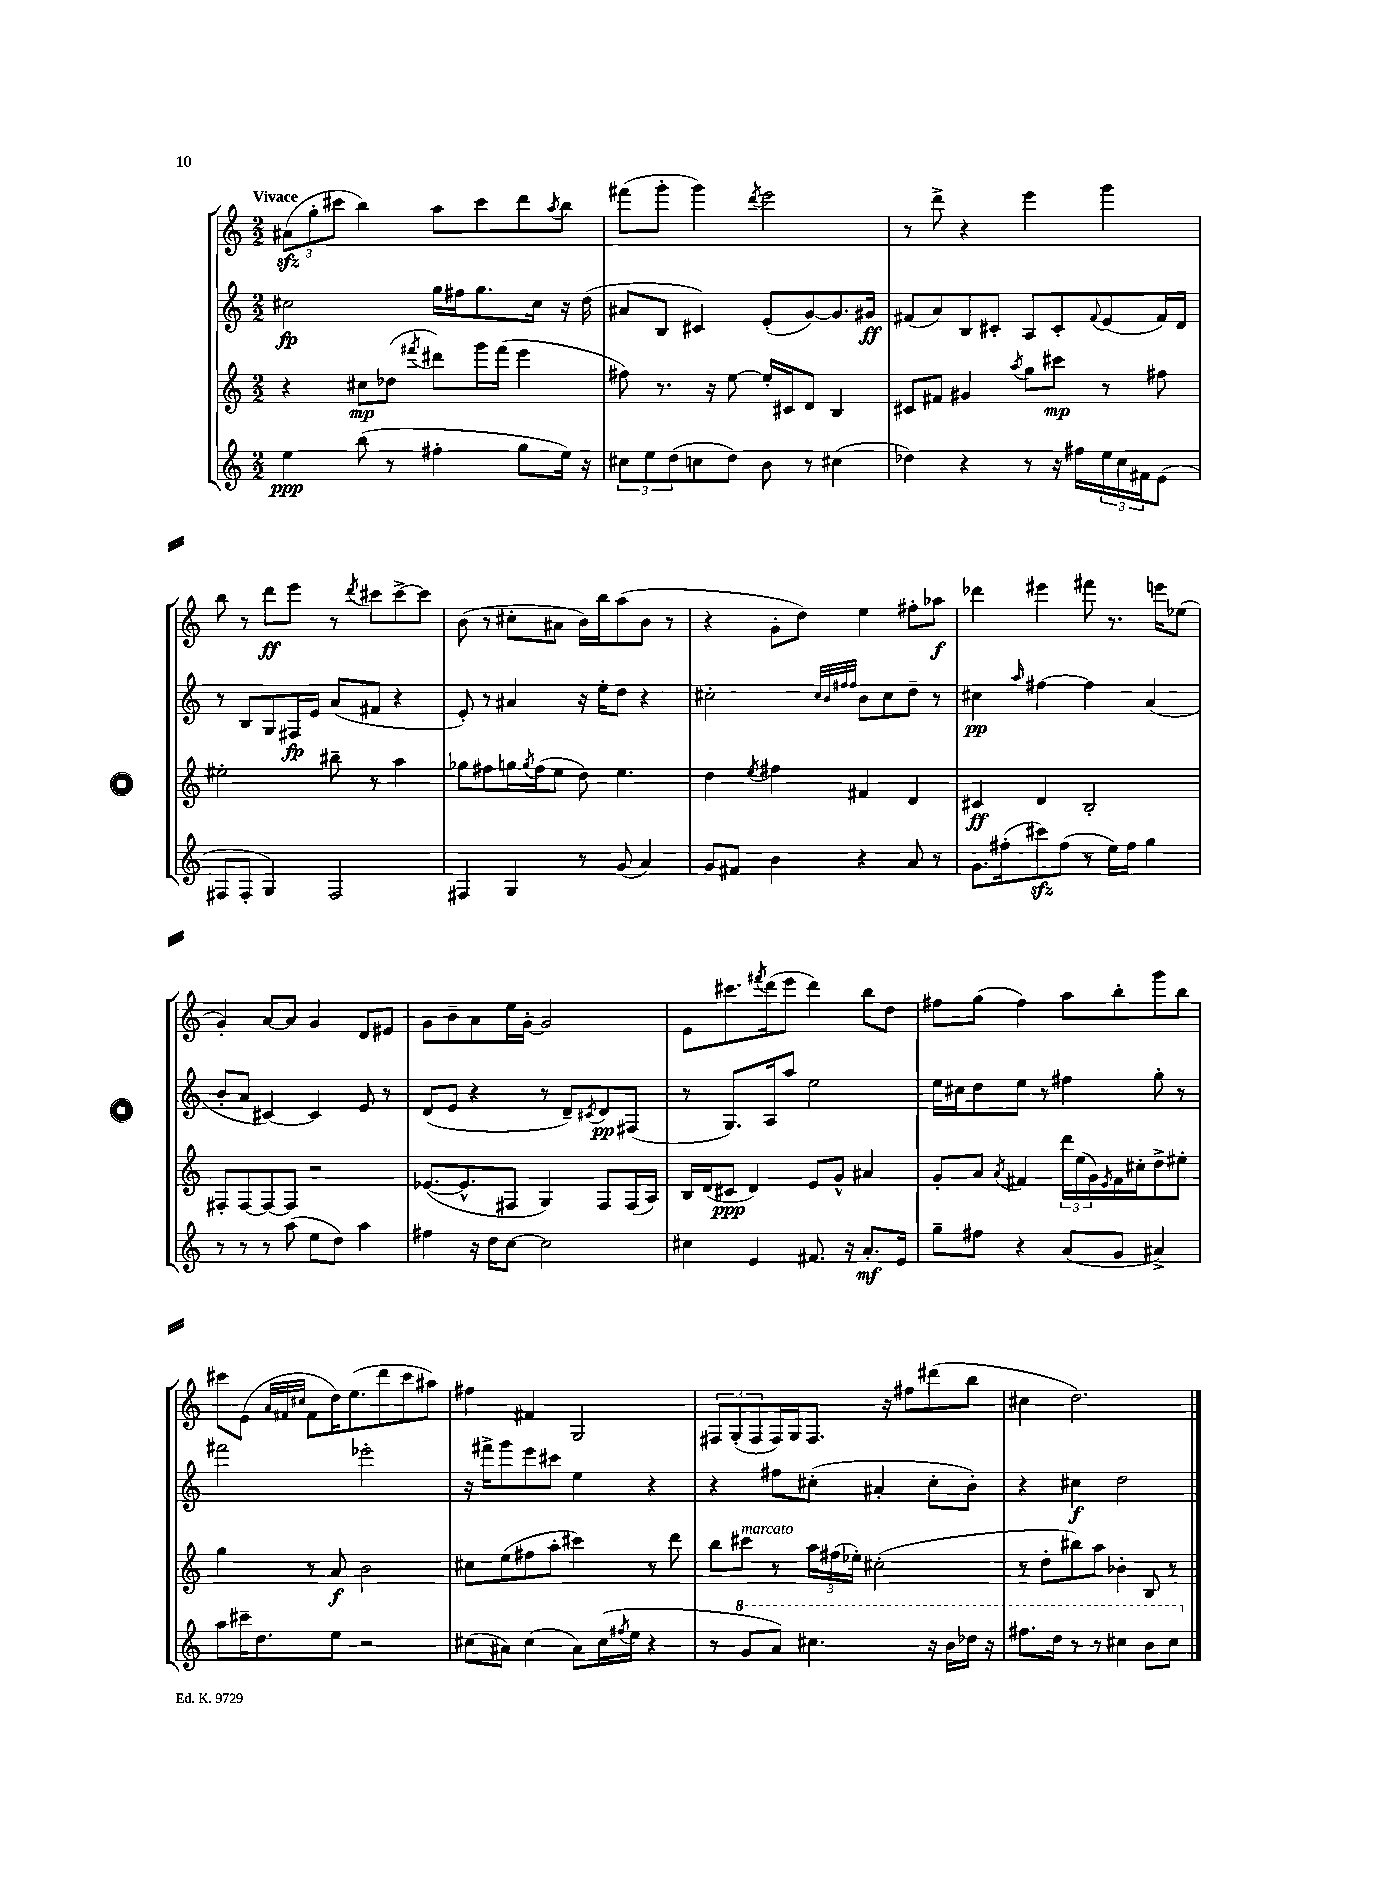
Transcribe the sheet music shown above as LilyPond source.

<<
\new StaffGroup <<
\new Staff = "s0" {
    \clef treble \key c \major \numericTimeSignature \time 2/2 \tempo "Vivace"
    \tuplet 3/2 { ais'8\sfz( g''8-. cis'''8 } b''4) a''8 cis'''8 d'''8 \acciaccatura { a''8 } b''8 |
    fis'''8( g'''8-. g'''4) \acciaccatura { d'''8 } e'''2 |
    r8 d'''8-> r4 e'''4 g'''4 |
    b''8 r8 d'''8\ff e'''8 r8 \acciaccatura { d'''8 } cis'''8 cis'''8~-> cis'''8 |
    b'8( r8 cis''8-. ais'8 b'16) b''16 a''8( b'8 r8 |
    r4 g'8-. d''8) e''4 fis''8-. aes''8\f |
    des'''4 eis'''4 fis'''8 r8. e'''16 ees''8( |
    g'4-.) a'8~ a'8 g'4 d'8 eis'8 |
    g'8 b'8-- a'8 e''16 g'16~-. g'2 |
    e'8 cis'''8. \acciaccatura { fis'''8 } d'''16( e'''8 d'''4) b''8 d''8 |
    fis''8 g''8( fis''4) a''8 b''8-. g'''8 b''8 |
    cis'''8 e'8( \grace { a'32 fis'32 cis''32 } fis'8 d''16) e''8.( d'''8 cis'''8 ais''8) |
    fis''4 fis'4 g2 |
    \tuplet 3/2 { fis8 g8-.( fis8 } fis16) g16 fis8. r16 fis''8 dis'''8( b''8 |
    cis''4 d''2.) \bar "|." |
}
\new Staff = "s1" {
    \clef treble \key c \major \numericTimeSignature \time 2/2
    cis''2\fp g''16 fis''16 g''8. cis''16 r16 d''16( |
    ais'8 b8 cis'4) e'8-.( g'8~) g'8. gis'16\ff |
    fis'8( a'8) b8 cis'8-. a8 cis'8-. \appoggiatura { fis'8 } e'8( fis'16) d'16 |
    r8 b8 g8 fis16\fp e'16 a'8( fis'8 r4 |
    e'8-.) r8 ais'4 r16 e''16-. d''8 r4 |
    cis''2-. \grace { cis''32 b'32 fis''32 fis''32 } b'8 cis''8 d''8-- r8 |
    cis''4\pp \grace { a''16 } fis''4~ fis''4 a'4( |
    b'8-. a'8 cis'4~) cis'4 e'8 r8 |
    d'8( e'8 r4 r8 d'8--) \acciaccatura { cis'8 } d'8\pp fis8( |
    r8 g8.) a16 a''8 e''2 |
    e''16 cis''16 d''8 e''8 r8 fis''4 g''8-. r8 |
    fis'''2 ees'''2-. |
    r16 fis'''16-> g'''8 e'''8 cis'''8 e''4 r4 |
    r4 fis''8 cis''8-.( ais'4-. cis''8-. b'8-.) |
    r4 cis''4\f d''2 \bar "|." |
}
\new Staff = "s2" {
    \clef treble \key c \major \numericTimeSignature \time 2/2
    r4 cis''8\mp des''8( \acciaccatura { fis'''8 } dis'''8) g'''16 fis'''16( e'''4 |
    fis''8) r8. r16 e''8~ e''16-. cis'16 d'8 b4 |
    cis'8 fis'8 gis'4 \acciaccatura { a''8 } g''8 cis'''8\mp r8 fis''8 |
    eis''2-. bis''8-- r8 a''4 |
    ges''8 fis''8 g''16 \acciaccatura { g''8 } fis''16( e''8 d''8) e''4. |
    d''4 \acciaccatura { e''8 } fis''4 fis'4 d'4 |
    cis'4\ff d'4 b2-. |
    fis8-. fis8~ fis8~ fis8 r2 |
    ees'8.~( ees'8.-^ fis8 g4) fis8 fis16( a16) |
    b16 d'16( cis'8\ppp d'4) e'8 g'8-^ ais'4 |
    g'8-. a'8 \acciaccatura { a'8 } fis'4 \tuplet 3/2 { d'''16 e''16( g'16) } \acciaccatura { e'8 } fis'16 cis''16-. d''8-> eis''8-. |
    g''4 r8 a'8\f b'2 |
    cis''8 e''8( fis''8 a''8-. cis'''4) r8 d'''8 |
    b''8 cis'''8^\markup { \italic "marcato" } r8 \tuplet 3/2 { a''16 fis''16( ees''16-.) } cis''2-.( |
    r8 d''8-. bis''8) a''8 bes'4-. b8 r8 \bar "|." |
}
\new Staff = "s3" {
    \clef treble \key c \major \numericTimeSignature \time 2/2
    e''4\ppp b''8( r8 fis''4-. g''8 e''16) r16 |
    \tuplet 3/2 { cis''8 e''8 d''8( } c''8 d''8) b'8 r8 cis''4( |
    des''4) r4 r8 r16 fis''16 \tuplet 3/2 { e''16 c''16 fis'16 } e'8( |
    fis8 fis8-. g4) fis2 |
    fis4 g4 r8 g'8( a'4) |
    g'8 fis'8 b'4 r4 a'8 r8 |
    g'8. fis''16-.( cis'''8\sfz) fis''8( r8 e''16) fis''16 g''4 |
    r8 r8 r8 a''8( e''8 d''8) a''4 |
    fis''4 r16 d''16 c''8~ c''2 |
    cis''4 e'4 fis'8. r16 a'8.-.\mf e'16 |
    g''8-- fis''8 r4 a'8( g'8 ais'4->) |
    a''8 cis'''16-- d''8. e''8 r2 |
    cis''8( ais'8) cis''4( ais'8) cis''16( \acciaccatura { fis''8 } e''16 r4 |
    r8 \ottava #1 g''8 a''8) cis'''4. r16 b''16 des'''16 r16 |
    fis'''8. d'''16 r8 r8 cis'''4 b''8 cis'''8 \ottava #0 \bar "|." |
}
>>
>>
\layout { \context { \Score \remove "Bar_number_engraver" } }
